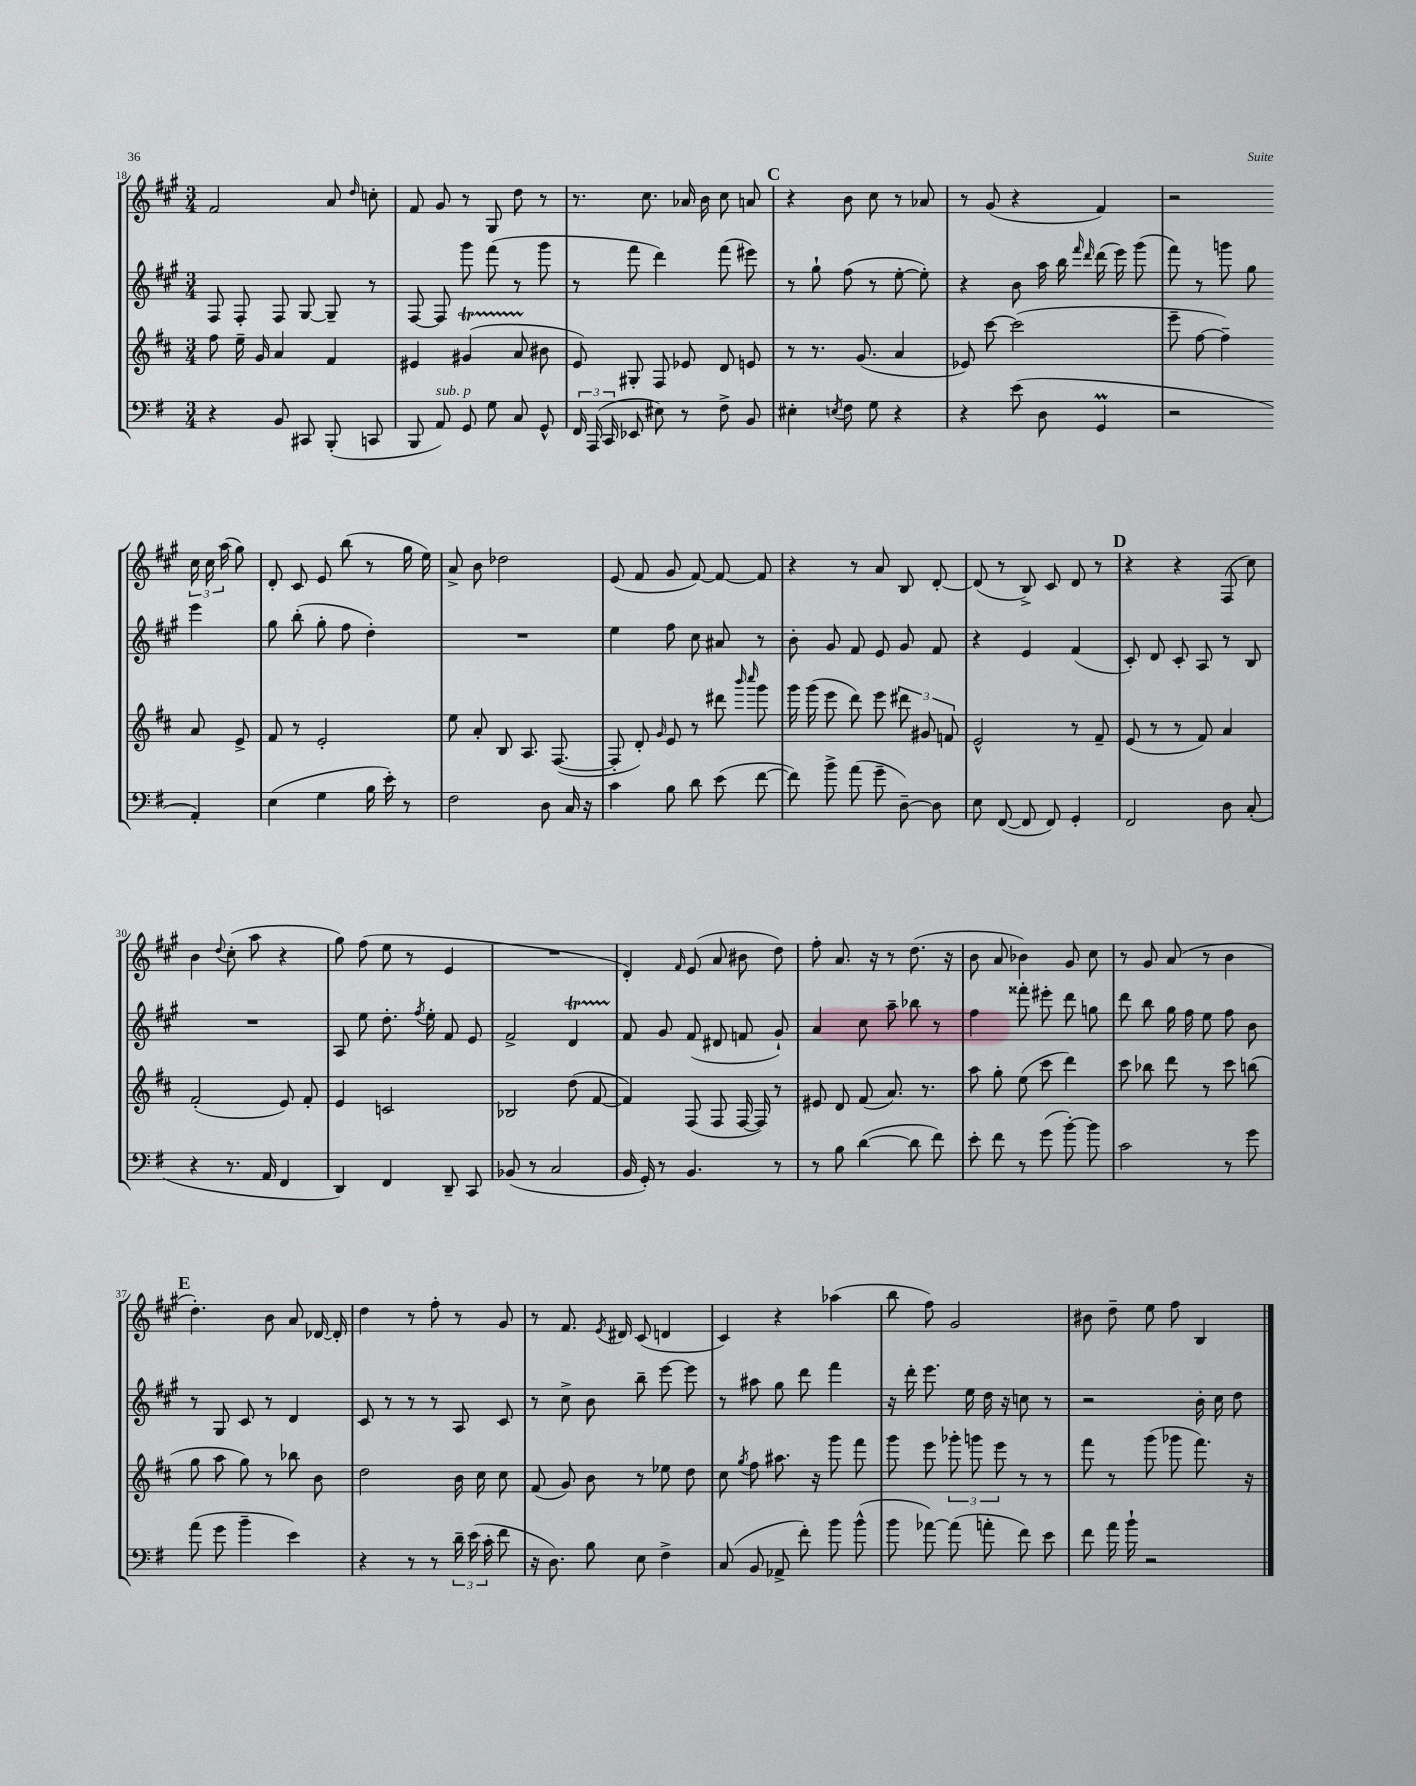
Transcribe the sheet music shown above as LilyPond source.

<<
\new StaffGroup <<
\new Staff = "s0" {
    \clef treble \key a \major \numericTimeSignature \time 3/4
    \autoBeamOff fis'2 a'8 \grace { d''16 } c''8-. |
    fis'8 gis'8 r8 gis8 d''8 r8 |
    r8. cis''8. aes'16 b'16 cis''8 a'8 |
    \mark \markup { \bold "C" } r4 b'8 cis''8 r8 aes'8 |
    r8 gis'8( r4 fis'4) |
    r2 \tuplet 3/2 { cis''16 cis''16 a''16( } gis''8) |
    d'8-. cis'8 e'8 b''8( r8 gis''16 e''16) |
    a'8-> b'8 des''2 |
    e'8( fis'8 gis'8 fis'8~) fis'8~ fis'8 |
    r4 r8 a'8 b8 d'8~-. |
    d'8( r8 b8->) cis'8 d'8 r8 |
    \mark \markup { \bold "D" } r4 r4 fis8( cis''8) |
    b'4 \appoggiatura { d''8 } cis''8-.( a''8 r4 |
    gis''8) fis''8( e''8 r8 e'4 |
    R2. |
    d'4-.) \grace { fis'16 } e'8( a'8 bis'8 d''8) |
    fis''8-. a'8. r16 r8 d''8.( r16 |
    b'8 a'8 bes'4) gis'8 cis''8 |
    r8 gis'8 a'8( r8 b'4 |
    \mark \markup { \bold "E" } d''4.-.) b'8 a'8 des'16~ des'16-. |
    d''4 r8 fis''8-. r8 gis'8 |
    r8 fis'8. \acciaccatura { e'8 } dis'16 cis'8( d'4 |
    cis'4) r4 aes''4( |
    b''8 fis''8) gis'2 |
    bis'8 d''8-- e''8 fis''8 b4 \bar "|." |
}
\new Staff = "s1" {
    \clef treble \key a \major \numericTimeSignature \time 3/4
    \autoBeamOff fis8 fis8-. fis8 gis8~ gis8-- r8 |
    fis8~ fis8 gis'''8 fis'''8( r8 gis'''8 |
    r8 fis'''8 d'''4) fis'''8( eis'''8) |
    \mark \markup { \bold "C" } r8 gis''8-! fis''8( r8 e''8~-. e''8-.) |
    r4 b'8 a''16 b''16 \grace { fis'''16 d'''16 } d'''16( e'''16) gis'''8( |
    fis'''8) r8 g'''8 gis''8 e'''4 |
    gis''8 b''8-.( gis''8-. fis''8 d''4-.) |
    R2. |
    e''4 fis''8 cis''8 ais'8 r8 |
    b'8-. gis'8 fis'8 e'8 gis'8 fis'8 |
    r4 e'4 fis'4( |
    \mark \markup { \bold "D" } cis'8-.) d'8 cis'8-. a8 r8 b8 |
    R2. |
    a8 e''8 d''8.-. \acciaccatura { fis''8 } e''16-. fis'8 e'8 |
    fis'2-> d'4\startTrillSpan |
    fis'8\stopTrillSpan gis'8 fis'8( dis'8 f'8 gis'8-!) |
    a'4 cis''8 a''8-- bes''8 r8 |
    fis''4 fisis'''8-. eis'''8-. d'''8 g''8 |
    d'''8 b''8 gis''16 fis''16 e''8 fis''8 b'8 |
    \mark \markup { \bold "E" } r8 gis8 cis'8 r8 d'4 |
    cis'8 r8 r8 r8 a8 cis'8 |
    r8 cis''8-> b'8 b''8-- e'''8~ e'''8 |
    r8 ais''8 gis''8 d'''8 fis'''4 |
    r16 d'''16-. e'''8. e''16 d''16 r16 c''8 r8 |
    r2 b'16-. cis''16 d''8 \bar "|." |
}
\new Staff = "s2" {
    \clef treble \key d \major \numericTimeSignature \time 3/4
    \autoBeamOff fis''8 e''16-- g'16 a'4 fis'4 |
    eis'4 gis'4\startTrillSpan( a'8 bis'8\stopTrillSpan |
    e'8) gis8-. fis8 ees'8 d'8 e'8 |
    \mark \markup { \bold "C" } r8 r8. g'8.( a'4 |
    ees'8) cis'''8~ cis'''2( |
    e'''8-- fis''8~ fis''4--) a'8 e'8-> |
    fis'8 r8 e'2-. |
    e''8 a'8-. b8 a8. fis8.~( |
    fis8-. d'8-.) \grace { g'16 } e'8 r8 dis'''8 \grace { b'''16 cis''''16 } g'''8 |
    g'''16 g'''16( e'''8 d'''8) e'''8 \tuplet 3/2 { dis'''8 gis'8 f'8 } |
    e'2-^ r8 fis'8-- |
    \mark \markup { \bold "D" } e'8( r8 r8 fis'8) a'4 |
    fis'2-.( e'8) fis'8-. |
    e'4 c'2 |
    bes2 d''8( fis'8~ |
    fis'4) fis8( fis8 fis16~ fis16) r8 |
    eis'8 d'8 fis'8( a'8.) r8. |
    a''8 g''8-. e''8( cis'''8 d'''4) |
    cis'''8 bes''8 d'''8 r8 cis'''8 b''8( |
    \mark \markup { \bold "E" } g''8 a''8 g''8) r8 bes''8 b'8 |
    d''2 b'16 cis''16 cis''8 |
    fis'8( g'8) b'8 r8 ees''8 d''8 |
    cis''8 \acciaccatura { g''8 } fis''8 ais''8. r16 g'''8 fis'''8 |
    g'''8 e'''8 \tuplet 3/2 { ges'''8-. g'''8 e'''8 } r8 r8 |
    fis'''8 r8 g'''8( ges'''8 fis'''8.) r16 \bar "|." |
}
\new Staff = "s3" {
    \clef bass \key g \major \numericTimeSignature \time 3/4
    \autoBeamOff r4 b,8 cis,8 b,,8-.( c,8 |
    b,,8 a,8^\markup { \italic "sub. p" }) g,8 g8 c8 g,8-^ |
    \tuplet 3/2 { fis,16 a,,16( c,16 } ees,8 eis8) r8 fis8-> b,8 |
    \mark \markup { \bold "C" } eis4-. \acciaccatura { e8 } fis8 g8 r4 |
    r4 e'8( d8 g,4\prall |
    r2 a,4-.) |
    e4( g4 b16 e'16-.) r8 |
    fis2 d8 c16 r16 |
    c'4 b8 d'8 e'8( fis'8~ |
    fis'8) b'8-> a'8( g'8-- d8~--) d8 |
    e8 fis,8~( fis,8 fis,8) g,4-. |
    \mark \markup { \bold "D" } fis,2 d8 c8-.( |
    r4 r8. a,16 fis,4 |
    d,4) fis,4 d,8-- c,8 |
    bes,8( r8 c2 |
    b,16 g,16-.) r8 b,4. r8 |
    r8 b8 d'4~( d'8 fis'8) |
    e'8-. fis'8 r8 g'8( b'8~-.) b'8 |
    c'2 r8 g'8 |
    \mark \markup { \bold "E" } a'8( g'8 b'4-- e'4) |
    r4 r8 r8 \tuplet 3/2 { d'16-- e'16( c'16-. } fis'8 |
    r16 d8.) b8 e8 fis4-> |
    c8( b,8 aes,8-> fis'8-.) b'8 b'8-^( |
    b'8 aes'8~) aes'8( a'8-. fis'8) e'8 |
    fis'8 a'16 b'16-! r2 \bar "|." |
}
>>
>>
\layout { \context { \Score currentBarNumber = #18 } }
